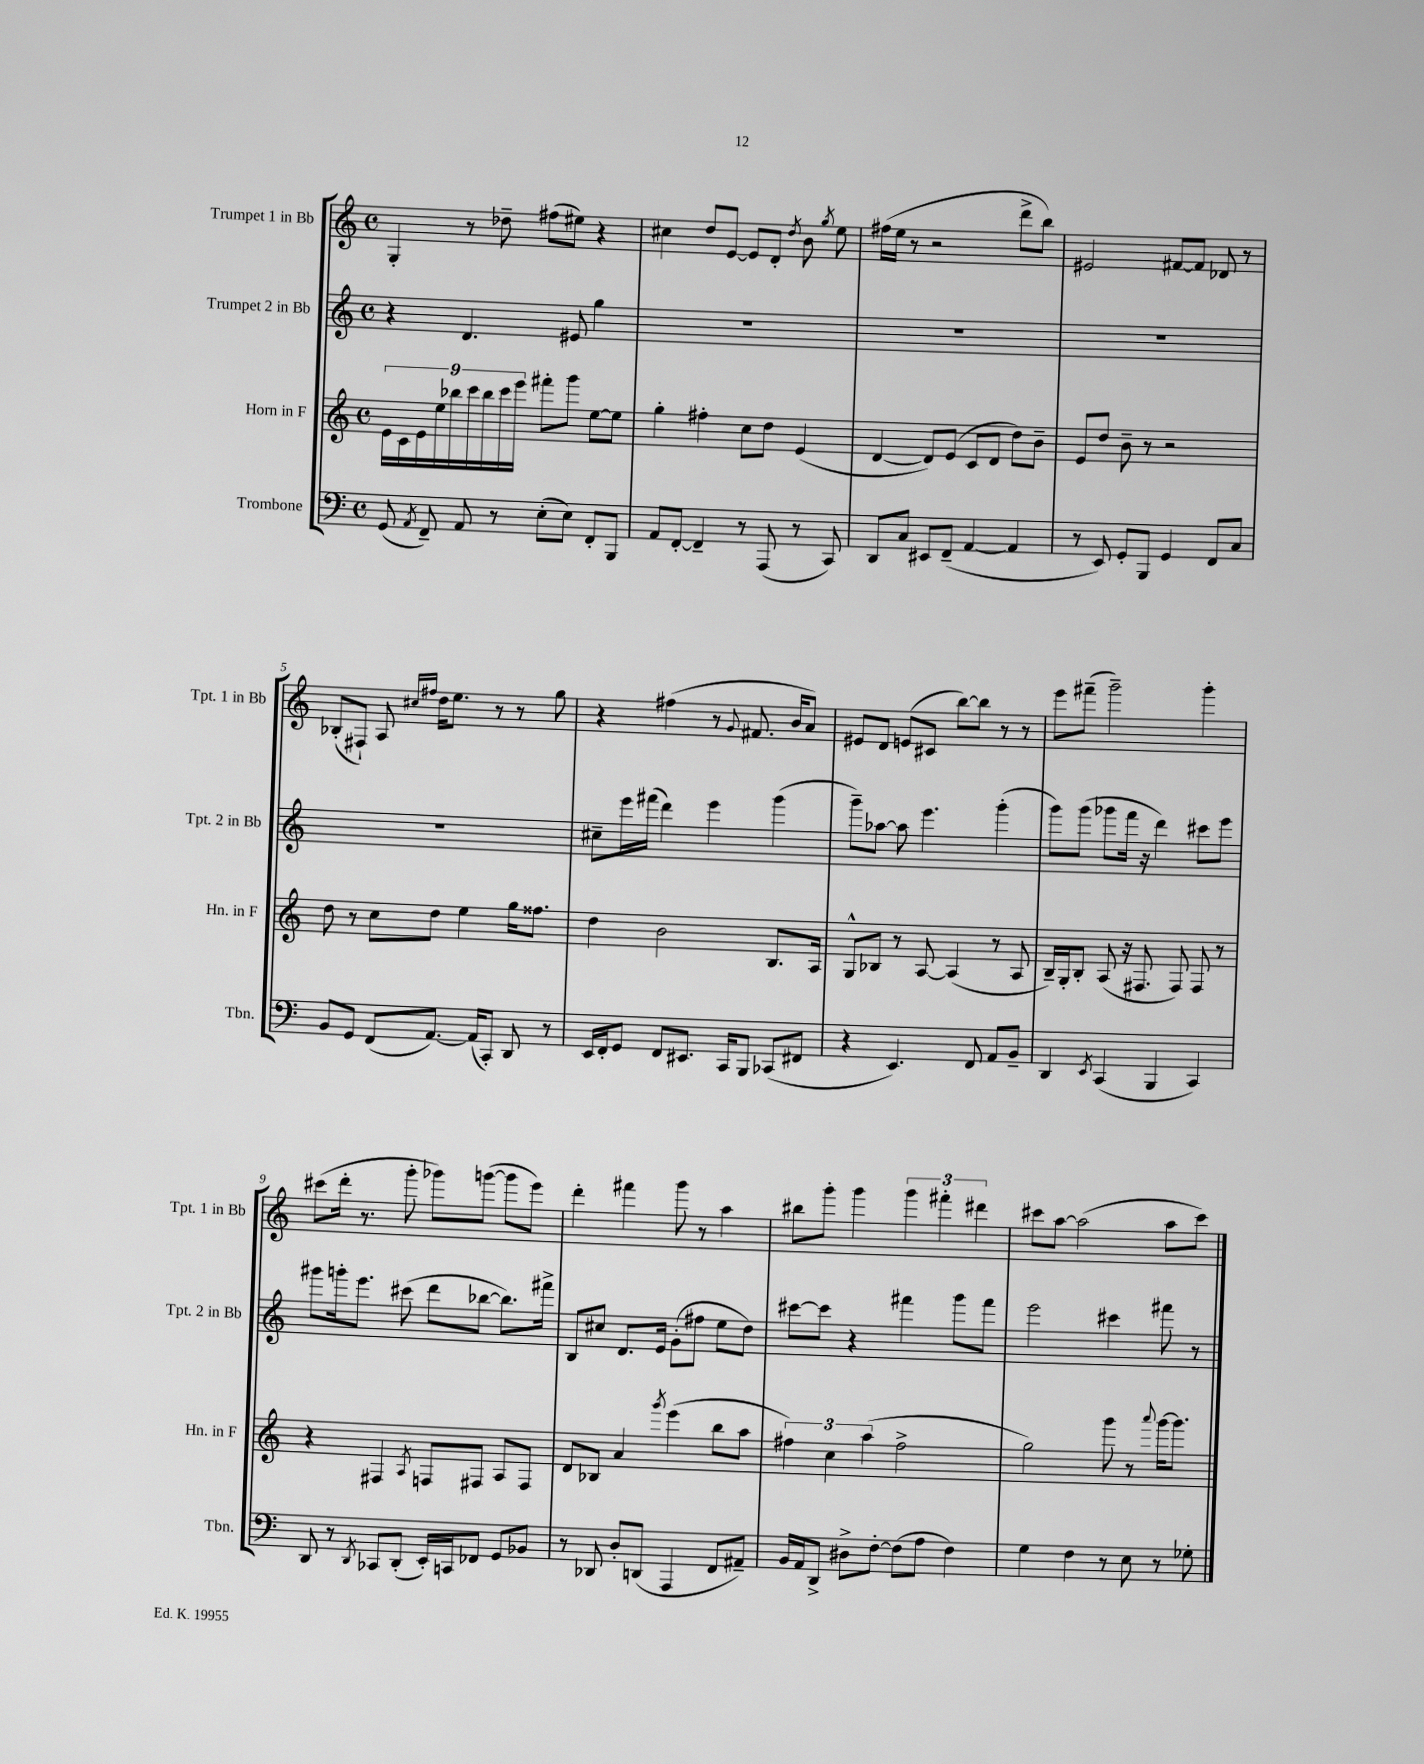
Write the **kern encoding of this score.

**kern	**kern	**kern	**kern
*part4	*part3	*part2	*part1
*staff4	*staff3	*staff2	*staff1
*I"Trombone	*I"Horn in F	*I"Trumpet 2 in Bb	*I"Trumpet 1 in Bb
*I'Tbn.	*I'Hn. in F	*I'Tpt. 2 in Bb	*I'Tpt. 1 in Bb
*clefF4	*clefG2	*clefG2	*clefG2
*k[]	*k[]	*k[]	*k[]
*M4/4	*M4/4	*M4/4	*M4/4
*met(c)	*met(c)	*met(c)	*met(c)
=1	=1	=1	=1
(8GG/	18e\LL	4r	4G'/
.	18c\	.	.
.	18e\	.	.
8qAA/	.	.	.
8FF~/)	.	.	.
.	18ee\	.	.
.	18bb-X\	.	.
8AA/	.	4.d/	8r
.	18ccc\	.	.
.	18bb-\	.	.
8r	.	.	8dd-X~\
.	18ccc\	.	.
.	18eee\JJ	.	.
(8E'\L	8fff#X'\L	.	(8ff#X\L
8E\J)	8ggg\J	8e#X/	8ee#X\J)
8FF'/L	[8ee\L	4gg\	4r
8BBB/J	8ee\J]	.	.
=2	=2	=2	=2
8AA/L	4gg'\	1r	4cc#X\
[8FF'/J	.	.	.
4FF~/]	4ff#X'\	.	8dd/L
.	.	.	[8e/J
8r	8cc\L	.	8e/L]
(8AAA/	8dd\J	.	8d'/J
.	.	.	8qdd/
8r	(4e/	.	8b\
.	.	.	8qgg/
8CC/)	.	.	8ee\
=3	=3	=3	=3
8DD/L	[4d/	1r	(16ff#X\LL
.	.	.	16ee\JJ
8C/J	.	.	8r
8EE#X/L	8d/L])	.	2r
(8FF~/J	(8e/J	.	.
[4AA/	8c/L	.	.
.	8d/J	.	.
4AA/]	8dd\L)	.	8ddd^\L
.	8b~\J	.	8bb\J)
=4	=4	=4	=4
8r	8e/L	1r	2e#X/
8EE/)	8dd/J	.	.
8GG'/L	8b~\	.	.
8BBB/J	8r	.	.
4GG/	2r	.	[8f#X/L
.	.	.	8f#/J]
8FF/L	.	.	8d-X/
8C/J	.	.	8r
!!LO:LB:g=z
=5	=5	=5	=5
8BB/L	8dd\	1r	(8B-X'/L
8GG/J	8r	.	8F#X`/J)
(8FF/L	8cc\L	.	8A/
.	.	.	16qqcc#X/LL
.	.	.	16qqff#X/JJ
[8.AA/J)	8dd\J	.	16dd\KL
.	.	.	8.ee\J
.	4ee\	.	.
(16AA/KL]	.	.	.
8CC'/J)	.	.	8r
8DD/	16gg\KL	.	8r
.	8.ff##X\J	.	.
8r	.	.	8gg\
=6	=6	=6	=6
16EE/LL	4dd\	8cc#X~\L	4r
16FF'/J	.	.	.
8GG/J	.	16eee\L	.
.	.	(16fff#X\JJ	.
8FF/L	2b\	4ddd\)	(4ff#X\
8.EE#X/J	.	.	.
.	.	4eee\	8r
16CC/KL	.	.	.
.	.	.	8qqg/
8BBB/J	.	.	8.f#X/
(8CC-X/L	8.B/L	(4ggg\	.
.	.	.	16b/KL
8FF#X/J	.	.	8a/J)
.	16A/Jk	.	.
=7	=7	=7	=7
4r	8G^^/L	8ggg~\L)	8e#X/L
.	8B-X/J	[8aa-X\J	8d/J
4.EE/)	8r	8aa-\]	(8en/L
.	[8A/	4.eee\	8c#X/J
.	(4A/]	.	[8bb\L)
8FF/	.	.	8bb\J]
8AA/L	8r	(4ggg'\	8r
8BB~/J	8A/	.	8r
=8	=8	=8	=8
4DD/	16B~/LL)	8ggg\L)	8eee\L
.	16G'/J	.	.
.	8B'/J	(8ggg\J	(8fff#X~\J
8qEE/	.	.	.
(4CC/	(8A/	8ggg-X\L	2ggg~\)
.	16r	16fff\Jk	.
.	8.F#X/	16r	.
4BBB/	.	4ddd\)	.
.	8F#/)	.	.
4CC/)	8F#/	8ccc#X\L	4ggg'\
.	8r	8eee\J	.
!!LO:LB:g=z
=9	=9	=9	=9
8DD/	4r	8ggg#X\L	(8ccc#X\L
8r	.	16gggn'\k	16ddd'\Jk
.	.	8.eee\J	8.r
8qDD/	.	.	.
8CC-X/L	4F#X/	.	.
(8DD'/J	.	(8ccc#X\	8ggg'\
.	8qA/	.	.
16EE'/LL)	8Fn/L	8ddd\L	8ggg-X\L)
16CCn/J	.	.	.
8FF-X/J	8F#X/J	[8bb-X\J	([8gggn\J
8GG/L	8A/L	8.bb-\L])	8ggg\L]
8BB-X/J	8F#/J	.	8eee\J)
.	.	16fff#X^\Jk	.
=10	=10	=10	=10
8r	8d/L	8B/L	4ddd'\
8DD-X/	8B-X/J	8cc#X/J	.
8D'/L	4a/	8.d/L	4fff#X\
(8DDn/J	.	.	.
.	.	16e/Jk	.
.	8qggg/	.	.
4AAA/	(4eee\	(8g'\L	8ggg\
.	.	8ff#X\J	8r
8FF/L	8bb\L	8ee\L	4aa\
8AA#X~/J)	8aa\J	8dd\J)	.
=11	=11	=11	=11
16BB/LL	6ff#X\)	[8ccc#X\L	8bb#X\L
16AA/J	.	.	.
8DD^/J	.	8ccc#\J]	8ggg'\J
.	6cc\	.	.
8D#X^\L	.	4r	4ggg\
.	(6aa\	.	.
[8F'\J	.	.	.
(8F\L]	2ff#^\	4fff#X\	6ggg\
8A\J	.	.	.
.	.	.	6fff#X'\
4F\)	.	8ggg\L	.
.	.	.	6ddd#X\
.	.	8fff#\J	.
=12	=12	=12	=12
4G\	2gg\)	2eee\	8ccc#X\L
.	.	.	[8aa\J
4F\	.	.	(2aa\]
8r	8ggg\	4ccc#X\	.
8E\	8r	.	.
.	8qqaaa/	.	.
8r	[16ggg\KL	8fff#X\	8aa\L
.	8.ggg\J]	.	.
8G-X'\	.	8r	8ccc#\J)
==	==	==	==
*-	*-	*-	*-
